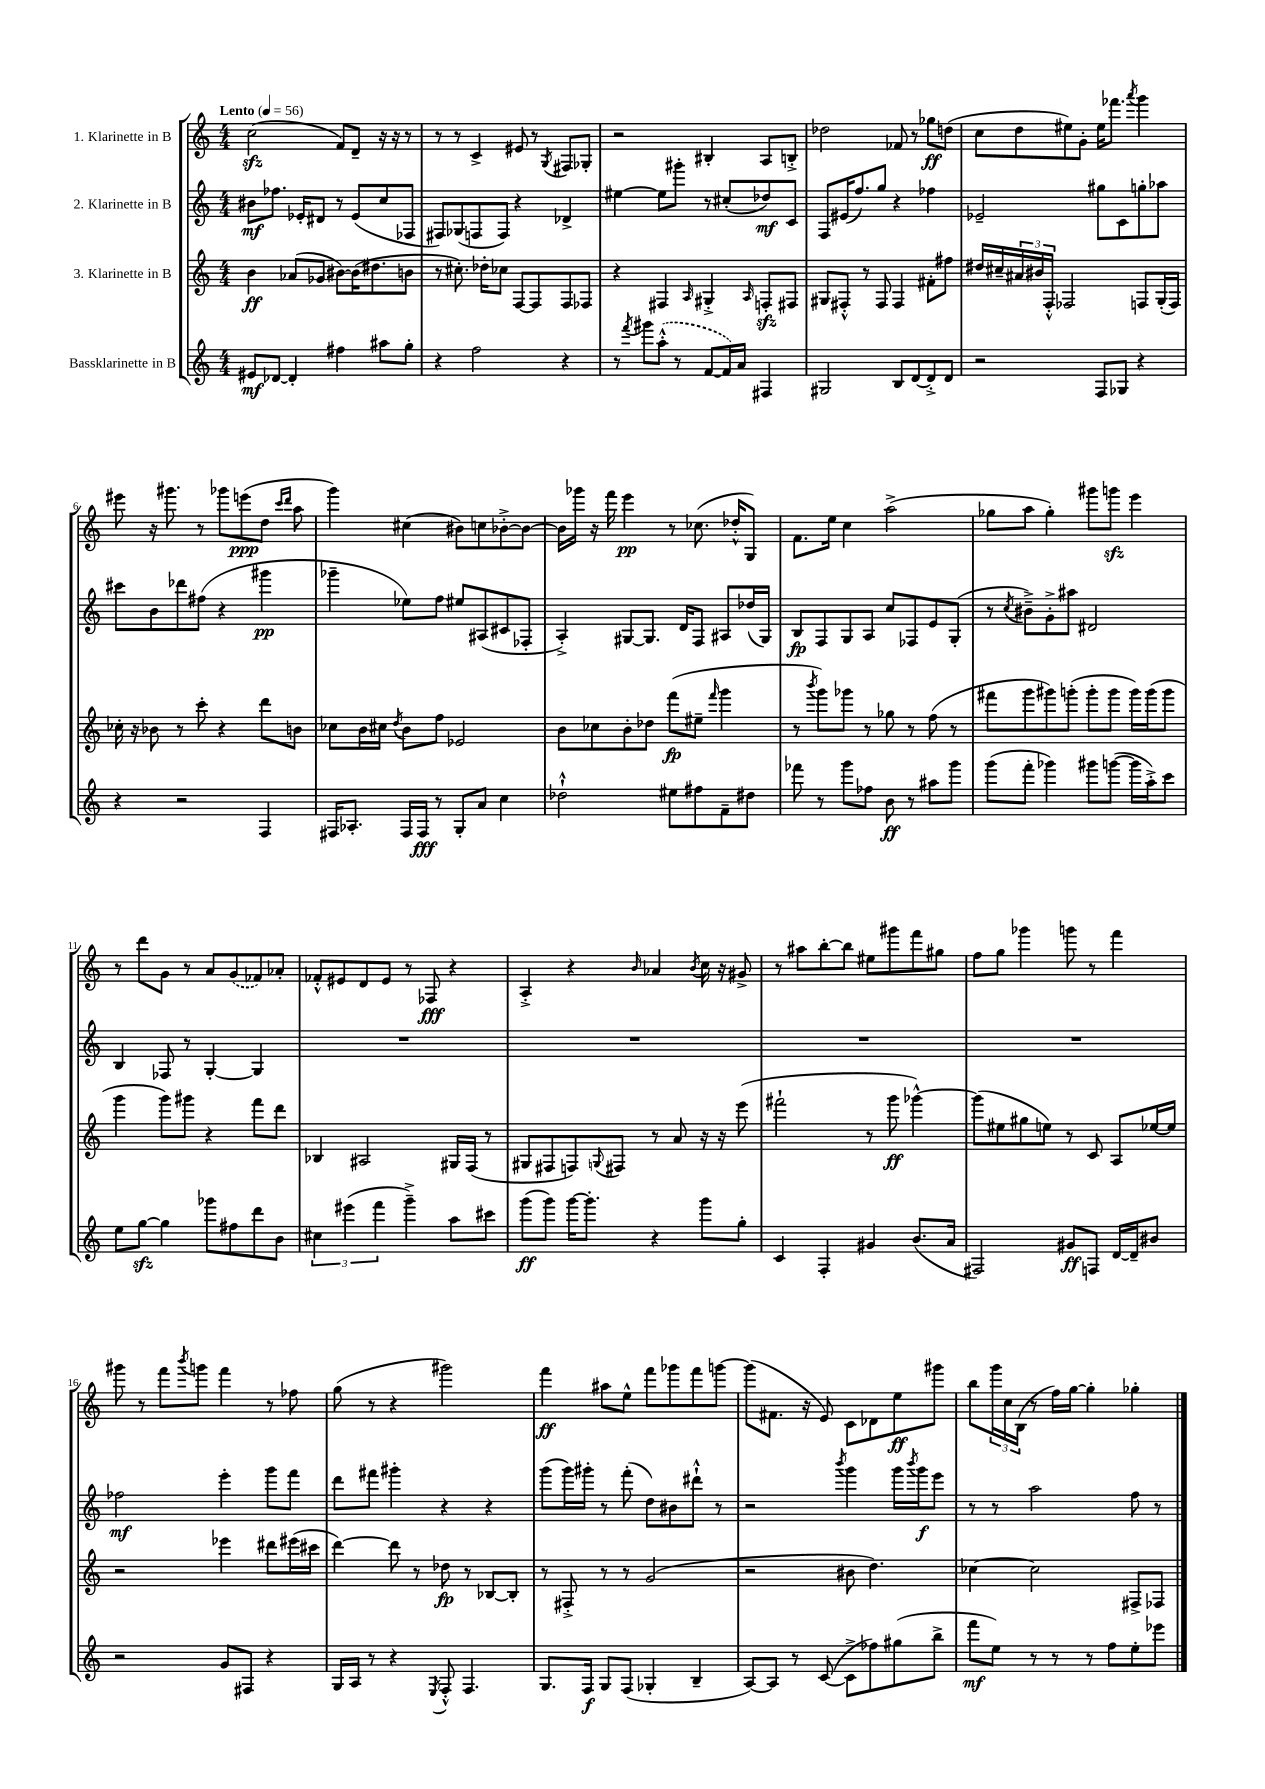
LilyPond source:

<<
\new StaffGroup <<
\new Staff = "s0" \with { instrumentName = "1. Klarinette in B" } {
    \clef treble \key c \major \numericTimeSignature \time 4/4 \tempo "Lento" 4 = 56
    c''2\sfz( f'8) d'8-- r16 r16 r8 |
    r8 r8 c'4-> eis'8 r8 \acciaccatura { g8 } fis8 ges8-. |
    r2 bis4-. a8 b8-.-> |
    des''2 fes'8 r8 ges''8\ff d''8( |
    c''8 d''8 eis''8) g'8-. eis''16 fes'''8. \acciaccatura { a'''8 } g'''4 |
    eis'''8 r16 gis'''8. r8 ges'''8 e'''8\ppp( d''8 \grace { c'''16 d'''16 } a''8 |
    g'''4) cis''4( bis'8) c''8 bes'8~-.-> bes'8~ |
    bes'16 ges'''16 r16 f'''16 e'''4\pp r8 ces''8.( des''16-.-^ g8) |
    f'8. e''16 c''4 a''2->( |
    ges''8 a''8 ges''4-.) gis'''8 g'''8\sfz e'''4 |
    r8 d'''8 g'8 r8 a'8 \once \slurDashed g'8( fes'8) aes'8-. |
    fes'8-.-^ eis'8 d'8 eis'8 r8 fes8\fff r4 |
    a4-.-> r4 \grace { b'16 } aes'4 \acciaccatura { b'8 } c''16 r16 gis'8-> |
    r8 ais''8 b''8~-. b''8 eis''8 gis'''8 f'''8 gis''8 |
    f''8 g''8 ges'''4 g'''8 r8 f'''4 |
    gis'''8 r8 f'''8 \acciaccatura { b'''8 } g'''8 f'''4 r8 fes''8 |
    g''8( r8 r4 gis'''2) |
    f'''4\ff ais''8 e''8-^ f'''8 ges'''8 f'''8 g'''8~ |
    g'''8( fis'8. r16 e'8) c'8 des'8 e''8\ff gis'''8 |
    b''8 \tuplet 3/2 { g'''16 c''16 b16( } r8 f''16) g''16~ g''4-. ges''4-. \bar "|." |
}
\new Staff = "s1" \with { instrumentName = "2. Klarinette in B" } {
    \clef treble \key c \major \numericTimeSignature \time 4/4
    bis'8\mf fes''8. ees'16-. dis'8 r8 ees'8( c''8 fes8 |
    fis8) ges8( f8 f8) r4 des'4-> |
    eis''4~ eis''8 gis'''8-. r8 cis''8-.( des''8\mf) c'8 |
    f8 eis'16( f''8.) g''8 r4 fes''4 |
    ees'2-- gis''8 c'8 g''8-. aes''8 |
    cis'''8 b'8 des'''8 fis''8( r4 gis'''4\pp |
    ges'''4-- ees''8) f''8 eis''8 ais8( cis'8 fes8-. |
    a4-.->) gis8~ gis8. d'16 f8 ais8 des''16( gis16) |
    b8\fp f8 g8 a8 c''8 fes8 e'8 g8-.( |
    r8 \acciaccatura { c''8 } bis'8--->) g'8-.-> ais''8 dis'2 |
    b4 fes8 r8 g4~-. g4 |
    R1 |
    R1 |
    R1 |
    R1 |
    fes''2\mf e'''4-. g'''8 f'''8 |
    d'''8 fis'''8 gis'''4-. r4 r4 |
    g'''8( g'''16) gis'''16-. r8 f'''8-.( d''8) bis'8 dis'''8-!-^ r8 |
    r2 \acciaccatura { b'''8 } g'''4 g'''16 \acciaccatura { b'''8 } g'''16\f e'''8 |
    r8 r8 a''2 f''8 r8 \bar "|." |
}
\new Staff = "s2" \with { instrumentName = "3. Klarinette in B" } {
    \clef treble \key c \major \numericTimeSignature \time 4/4
    b'4\ff aes'8( ges'8 bis'8~) bis'16( dis''8. b'8 |
    r8 cis''8.-.) des''16-. ces''8 f8~ f8 f8 fes8 |
    r4 fis4 \grace { a16 } gis4-.-> \grace { a16 } f8-.\sfz fis8 |
    gis8 fis8-.-^ r8 fis8 fis4 fis'8-. fis''8 |
    dis''16 cis''16-- \tuplet 3/2 { ais'16 bis'16 f16-.-^ } fes2 f8 g16-.( f16) |
    ces''16-. r16 bes'8 r8 c'''8-. r4 d'''8 b'8 |
    ces''8 b'16 cis''16 \acciaccatura { d''8 } b'8 f''8 ees'2 |
    b'8 ces''8 b'8-. des''8 f'''8\fp( eis''8-- \grace { f'''16 } g'''4 |
    r8 \acciaccatura { b'''8 } g'''8) ges'''8 r8 ges''8 r8 f''8( r8 |
    fis'''8 g'''8 gis'''8) g'''8-.( g'''8-. g'''8 g'''16) g'''16( g'''8 |
    g'''4 g'''8) gis'''8 r4 f'''8 d'''8 |
    bes4 ais2 gis16 f16( r8 |
    gis8 fis8 f8) \appoggiatura { g8 } fis8 r8 a'8 r16 r16 e'''8( |
    fis'''2-! r8 g'''8\ff ges'''4~-^) |
    ges'''8( eis''8 gis''8 e''8) r8 c'8 a8 ees''16~ ees''16 |
    r2 ees'''4 dis'''8 eis'''16( cis'''16 |
    d'''4~) d'''8 r8 des''8\fp r8 bes8~ bes8-. |
    r8 fis8-.-> r8 r8 g'2( |
    r2 bis'8 d''4.) |
    ces''4~ ces''2 fis8-> fes8 \bar "|." |
}
\new Staff = "s3" \with { instrumentName = "Bassklarinette in B" } {
    \clef treble \key c \major \numericTimeSignature \time 4/4
    eis'8\mf des'8~ des'4-. fis''4 ais''8 g''8-. |
    r4 f''2 r4 |
    r8 \acciaccatura { f'''8 } gis'''8 \once \slurDashed a''8-.-^( r8 f'8~ f'16) a'16 fis4 |
    gis2 b8 d'8~ d'8-.-> d'8 |
    r2 f8 ges8 r4 |
    r4 r2 f4 |
    fis16 aes8.-. fis16 fis16\fff r8 g8-. a'8 c''4 |
    des''2-!-^ eis''8 fis''8 f'8-- dis''8 |
    fes'''8 r8 g'''8 fes''8 b'8\ff r8 ais''8 g'''8 |
    g'''8( f'''8-. ges'''4) gis'''8 g'''8~( g'''16 a''16-.->) c'''8 |
    e''8 g''8~\sfz g''4 ges'''8 fis''8 d'''8 b'8 |
    \tuplet 3/2 { cis''4 eis'''4( f'''4 } g'''4--->) a''8 cis'''8 |
    g'''8\ff( g'''8) g'''16~ g'''8.-. r4 g'''8 g''8-. |
    c'4 f4-. gis'4 b'8.( a'16 |
    fis2) gis'8\ff f8 d'16~ d'16-- bis'8 |
    r2 g'8 fis8 r4 |
    g16 a16 r8 r4 \acciaccatura { e8 } f8-.-^ f4. |
    g8. f16\f g8 f8( ges4-. b4-- |
    a8~) a8 r8 c'8~( c'8-> fes''8) gis''8( b''8-> |
    f'''8\mf e''8) r8 r8 r8 f''8 e''8-. ees'''8 \bar "|." |
}
>>
>>
